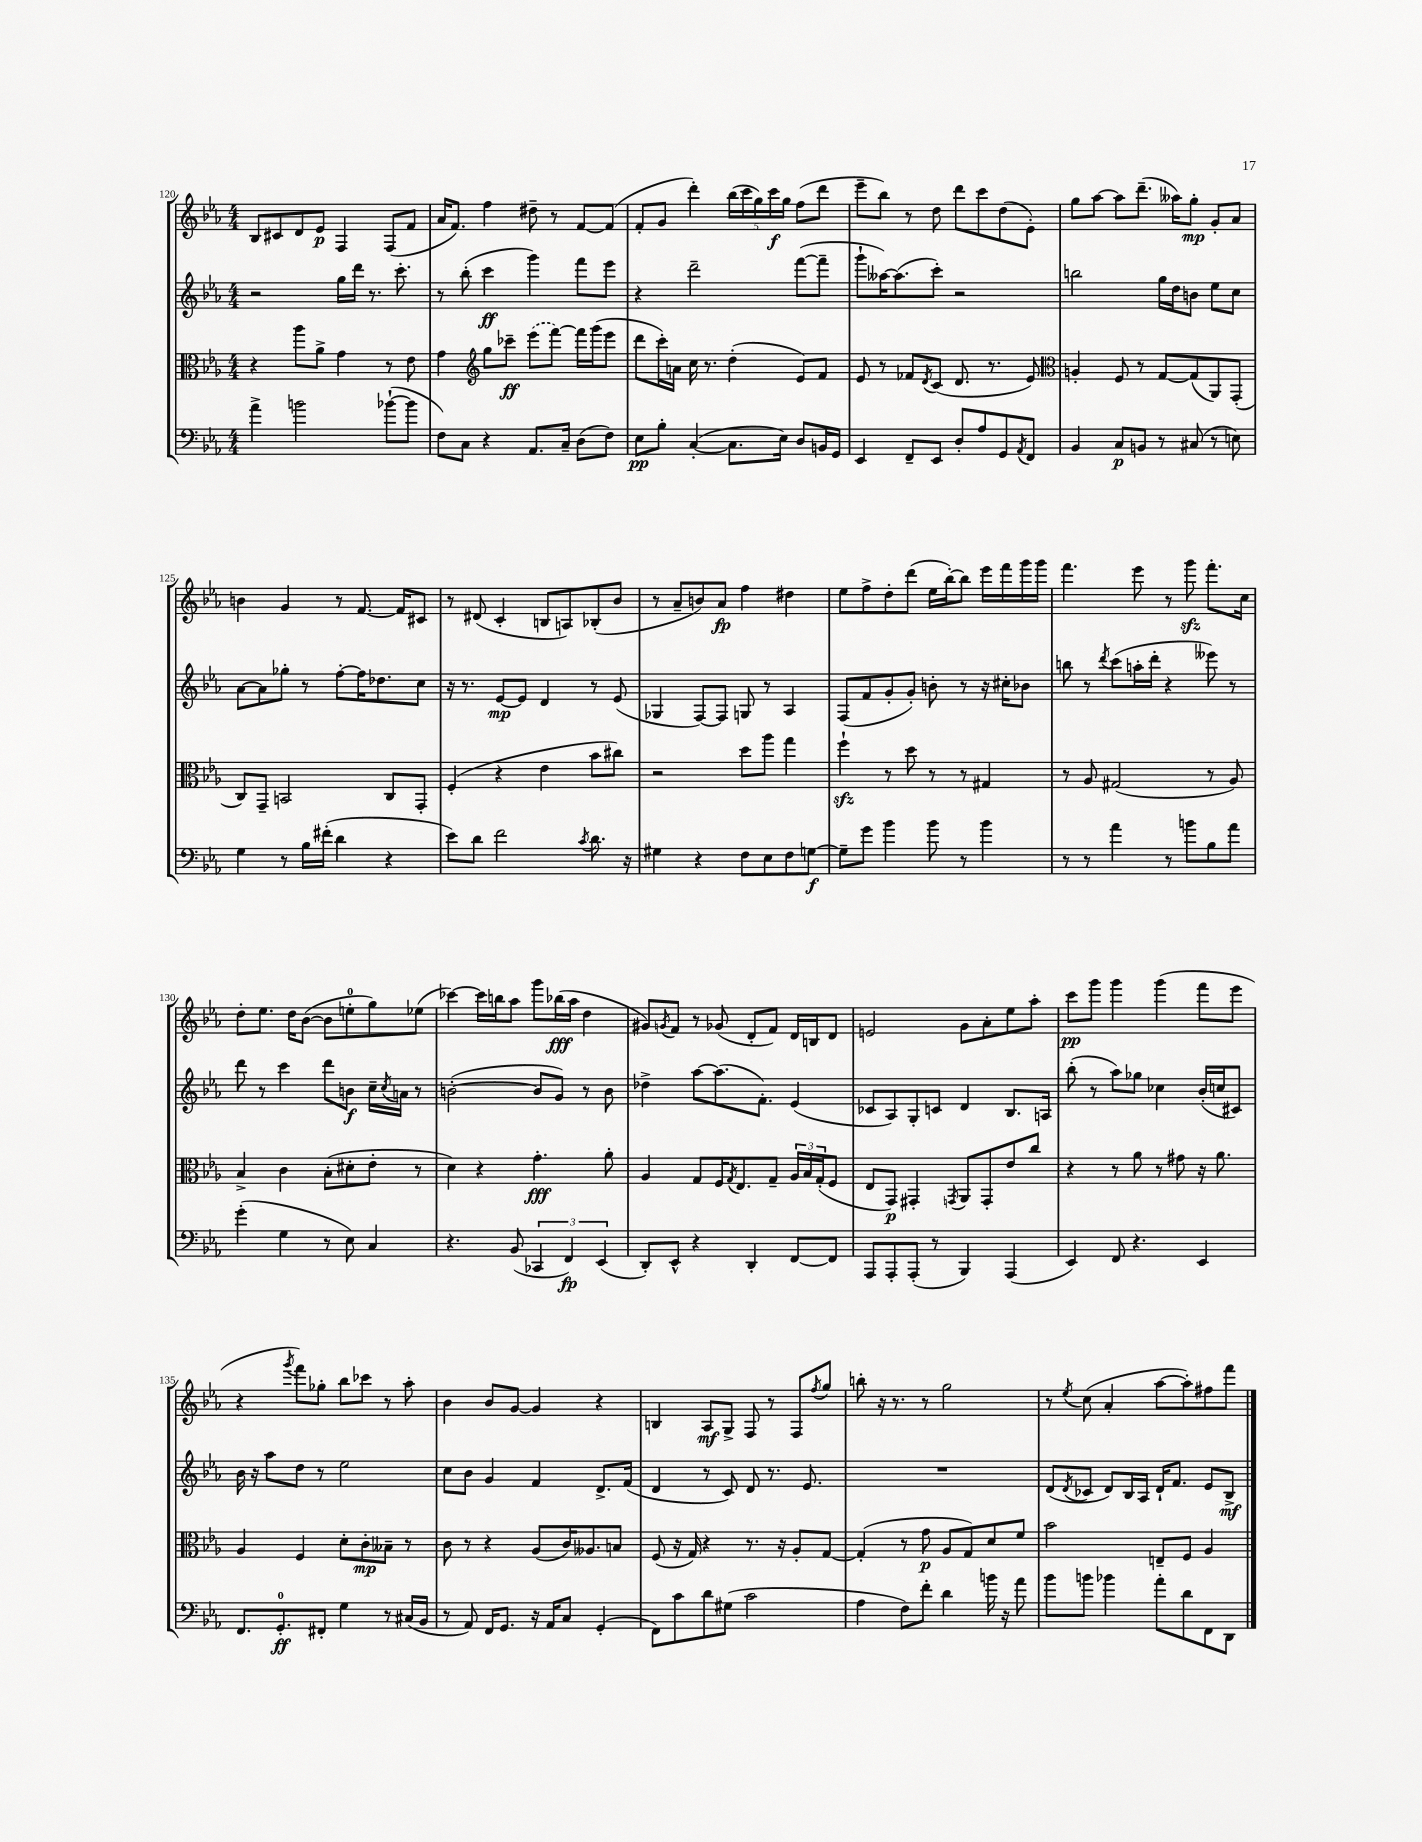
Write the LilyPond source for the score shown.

<<
\new StaffGroup <<
\new Staff = "s0" {
    \clef treble \key ees \major \numericTimeSignature \time 4/4
    bes8 cis'8 d'8 ees'8\p f4 f8( f'8 |
    aes'16 f'8.) f''4 dis''8-- r8 f'8~ f'8( |
    f'8-. g'8 d'''4-.) \tuplet 5/4 { bes''16( c'''16 g''16) c'''16\f g''16 } f''8( d'''8 |
    ees'''8-- bes''8) r8 d''8 d'''8 c'''8 d''8( ees'8-.) |
    g''8 aes''8~ aes''8 d'''8.--( aeses''16) g''8-.\mp g'8-. aes'8 |
    b'4 g'4 r8 f'8.~ f'16 cis'8 |
    r8 dis'8( c'4-. b8 a8) bes8-.( bes'8 |
    r8 aes'8-- b'8) aes'8\fp f''4 dis''4 |
    ees''8 f''8-> d''8-. d'''8( ees''16 bes''16~-.) bes''8 ees'''16 f'''16 g'''16 g'''16 |
    f'''4. ees'''8 r8 g'''8\sfz f'''8.-. c''16 |
    d''8-. ees''8. d''16 bes'8~( bes'8 e''8-0-. g''8) ees''8( |
    ces'''4~) ces'''16 b''16 aes''8 g'''8 bes''16\fff( aes''16 d''4 |
    gis'8) \acciaccatura { g'8 } f'8 r8 ges'8( d'8-. f'8) d'16 b16 d'8 |
    e'2 g'8 aes'8-. ees''8 aes''8-. |
    c'''8\pp g'''8 g'''4 g'''4( f'''8 ees'''8 |
    r4 \acciaccatura { g'''8 } f'''8) ges''8-. bes''8 ces'''8 r8 aes''8-. |
    bes'4 bes'8 g'8~ g'4 r4 |
    b4 aes8\mf g8-> f8 r8 f8 \acciaccatura { f''8 } g''8 |
    b''8-. r16 r8. r8 g''2 |
    r8 \acciaccatura { ees''8 } c''8( aes'4-. aes''8~ aes''8-.) fis''8 f'''8 \bar "|." |
}
\new Staff = "s1" {
    \clef treble \key ees \major \numericTimeSignature \time 4/4
    r2 g''16 d'''16 r8. c'''8.-. |
    r8 bes''8-.( c'''4\ff g'''4) f'''8 ees'''8 |
    r4 d'''2-- f'''8~( f'''8-- |
    g'''8-! aeses''16~) aeses''8.( c'''8-.) r2 |
    b''2 g''16 d''16 b'8 ees''8 c''8 |
    aes'8~ aes'8 ges''8-. r8 f''8~-. f''16 des''8. c''8 |
    r16 r8. ees'8~\mp ees'8 d'4 r8 ees'8( |
    ges4 f8~) f8 g8 r8 aes4 |
    f8( f'8 g'8-. g'8-.) b'8-. r8 r16 cis''16-. bes'8 |
    b''8 r8 \acciaccatura { d'''8 } c'''8( a''16-. d'''16-. r4 eeses'''8) r8 |
    d'''8 r8 c'''4 d'''8 b'8\f c''16-- \acciaccatura { c''8 } a'16 r8 |
    b'2~-.( b'8 g'8) r8 b'8 |
    des''4-> aes''8~ aes''8.( f'8.-.) ees'4( |
    ces'8 aes8) g8-. c'8 d'4 bes8. a16 |
    bes''8-.( r8 aes''8) ges''8 ces''4 bes'16-.( c''16 cis'8) |
    bes'16 r16 aes''8 d''8 r8 ees''2 |
    c''8 bes'8 g'4 f'4 d'8.-> f'16( |
    d'4 r8 c'8) d'8 r8. ees'8. |
    R1 |
    d'8( \acciaccatura { d'8 } ces'8 d'8) bes16 aes16 d'16-! f'8. ees'8 bes8->\mf \bar "|." |
}
\new Staff = "s2" {
    \clef alto \key ees \major \numericTimeSignature \time 4/4
    r4 aes''8 aes'8-> g'4 r8 ees'8 |
    g'4 \clef treble g''8 ces'''8--\ff \once \slurDashed ees'''8( f'''8~) f'''16 g'''16( ees'''8 |
    d'''8 c'''16-.) a'16 c''16 r8. d''4-.( ees'8) f'8 |
    ees'8 r8 fes'8 \acciaccatura { d'8 } c'8( d'8. r8. ees'8) |
    \clef alto a4-. f8 r8 g8~ g8( aes,8) g,8-.( |
    c8) g,8-- b,2 c8 g,8-. |
    f4-.( r4 ees'4 bes'8 cis''8) |
    r2 d''8 aes''8 g''4 |
    f''4-!\sfz r8 d''8 r8 r8 gis4 |
    r8 aes8 gis2( r8 aes8) |
    bes4-> c'4 bes8-.( dis'8-. ees'8-. r8 |
    d'4) r4 g'4.-.\fff aes'8-. |
    aes4 g8 f16 \acciaccatura { g8 } ees8. g8-- \tuplet 3/2 { aes16 bes16 g16-.( } f8 |
    ees8 g,8\p) gis,4-. \acciaccatura { g,8 } aes,8 g,8-. ees'8 c''8 |
    r4 r8 aes'8 r8 gis'8 r16 aes'8. |
    aes4 f4 d'8-. c'8-.\mp beses8-- r8 |
    c'8 r8 r4 aes8( c'16) aeses8. b8 |
    f8( r16 g16) r4 r8. r16 aes8-. g8~ |
    g4-.( r8 g'8\p aes8 g8) d'8 f'8 |
    bes'2 e8-- f8 aes4 \bar "|." |
}
\new Staff = "s3" {
    \clef bass \key ees \major \numericTimeSignature \time 4/4
    aes'4-> b'2 bes'8~-!( bes'8 |
    f8) c8 r4 aes,8. c16-- d8( f8) |
    ees8\pp bes8-. c4~-.( c8. ees16) d8 b,16 g,16 |
    ees,4 f,8-- ees,8 d8-. aes8 g,8 \acciaccatura { aes,8 } f,8 |
    bes,4 c8\p b,8 r8 cis8( r8 e8) |
    g4 r8 bes16 fis'16-.( d'4 r4 |
    ees'8) d'8 f'2 \acciaccatura { c'8 } d'8. r16 |
    gis4 r4 f8 ees8 f8 g8~\f |
    g8-- g'8 bes'4 bes'8 r8 bes'4 |
    r8 r8 aes'4 r8 b'8 bes8 aes'8 |
    g'4-.( g4 r8 ees8) c4 |
    r4. bes,8( \tuplet 3/2 { ces,4 f,4\fp) ees,4( } |
    d,8-.) ees,8-^ r4 d,4-. f,8~ f,8 |
    aes,,8 aes,,8-. aes,,8-.( r8 bes,,4) aes,,4( |
    ees,4) f,8 r4. ees,4 |
    f,8. g,8.-0-.\ff fis,8-. g4 r8 cis16( bes,16 |
    r8 aes,8) f,16 g,8. r16 aes,16 c8 g,4-.( |
    f,8) c'8 d'8 gis8( c'2 |
    aes4 f8) f'8-. d'4 b'16 r16 aes'8 |
    bes'8 b'8 bes'4 aes'8-. d'8 f,8 d,8 \bar "|." |
}
>>
>>
\layout { \context { \Score currentBarNumber = #120 } }
